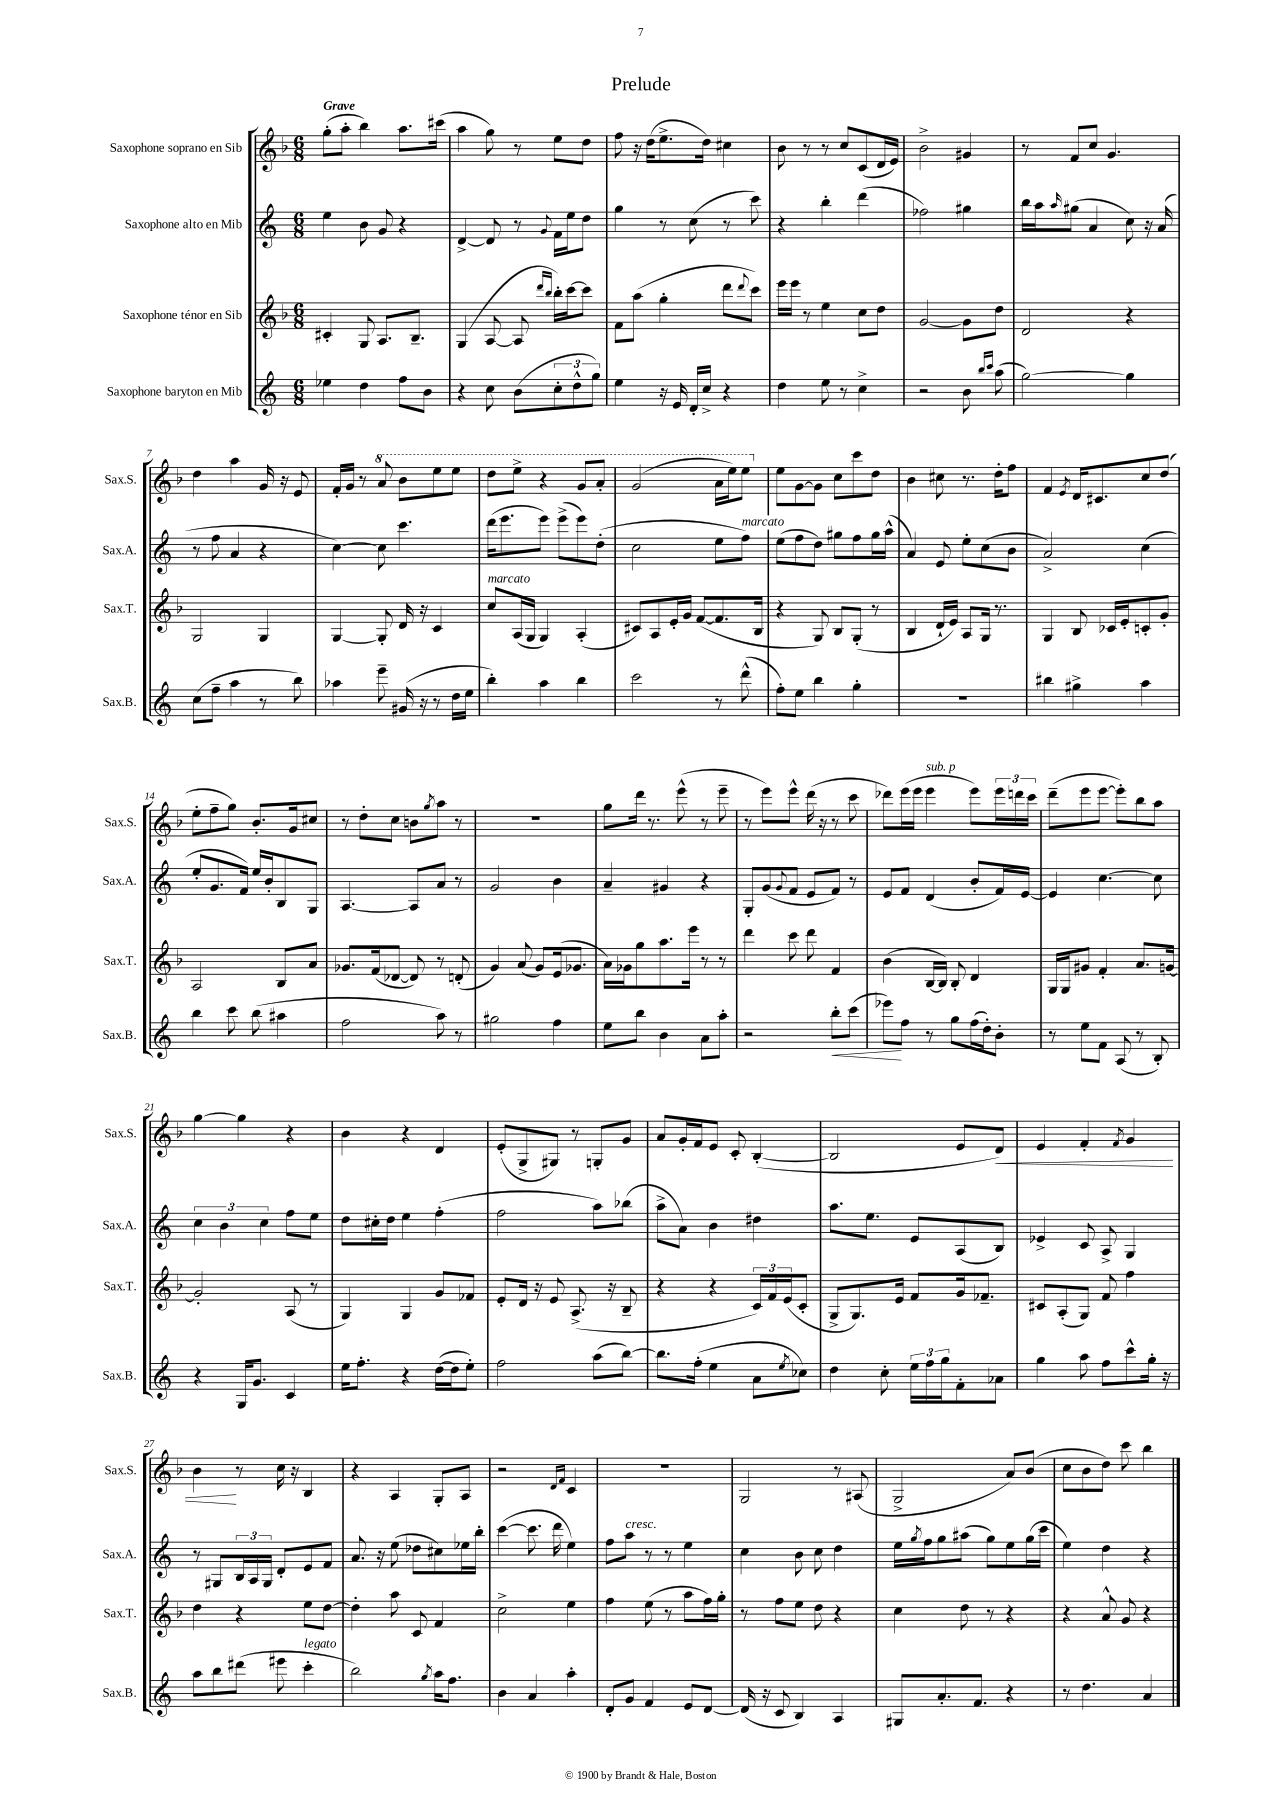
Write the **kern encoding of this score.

**kern	**dynam	**kern	**kern	**kern	**dynam
*part4	*part4	*part3	*part2	*part1	*part1
*staff4	*staff4	*staff3	*staff2	*staff1	*staff1
*I"Saxophone baryton en Mib	*	*I"Saxophone ténor en Sib	*I"Saxophone alto en Mib	*I"Saxophone soprano en Sib	*
*I'Sax.B.	*	*I'Sax.T.	*I'Sax.A.	*I'Sax.S.	*
*clefG2	*	*clefG2	*clefG2	*clefG2	*
*k[]	*	*k[b-]	*k[]	*k[b-]	*
*M6/8	*	*M6/8	*M6/8	*M6/8	*
=1	=1	=1	=1	=1	=1
!	!	!	!	!LO:TX:a:B:t=Grave	!
4ee-X\	.	4c#X'/	4ee\	(8gg'\L	.
.	.	.	.	8aa'\J	.
4dd\	.	8G/	8b\	4bb-\)	.
.	.	8.A/L	8g/	.	.
8ff\L	.	.	4r	8.aa\L	.
.	.	8.B-~/J	.	.	.
8b\J	.	.	.	.	.
.	.	.	.	(16ccc#X\Jk	.
=2	=2	=2	=2	=2	=2
4r	.	(4G/	[4d^/	4aa\	.
8cc\	.	[8A/	8d/]	8gg\)	.
(8b\L	.	8A/]	8r	8r	.
.	.	16qqddd/LL	.	.	.
.	.	16qqbb-/JJ	8qqg/	.	.
12cc'\	.	16bb-'\LL)	16f\LL	8ee\L	.
.	.	[16ccc\J	16ee\J	.	.
12dd^^\	.	.	.	.	.
.	.	8ccc\J]	8dd\J	8dd\J	.
12gg\J)	.	.	.	.	.
=3	=3	=3	=3	=3	=3
4ee\	.	8f\L	4gg\	8ff\	.
.	.	(8aa\J	.	16r	.
.	.	.	.	(16dd\KL	.
16r	.	4gg'\	8r	8.ee^\	.
16e/	.	.	.	.	.
16d'/LL	.	.	(8cc\	.	.
16cc^/JJ	.	.	.	16dd\Jk)	.
4r	.	8ddd\L	8r	4cc#X\	.
.	.	8qqddd/	.	.	.
.	.	8ccc\J)	8ccc\)	.	.
=4	=4	=4	=4	=4	=4
4dd\	.	16eee\LL	4r	8b-\	.
.	.	16eee\JJ	.	.	.
.	.	8r	.	8r	.
8ee\	.	4ee\	4bb'\	8r	.
8r	.	.	.	8cc/L	.
4cc^\	.	8cc\L	(4ddd\	(8c/	.
.	.	8dd\J	.	16d/L	.
.	.	.	.	16e/JJ)	.
=5	=5	=5	=5	=5	=5
2r	.	[2g/	2ff-X\)	2b-^\	.
8b\	.	8g\L]	4gg#X\	4g#X/	.
16qqbb/LL	.	.	.	.	.
16qqccc/JJ	.	.	.	.	.
(8aa\	.	8dd\J	.	.	.
=6	=6	=6	=6	=6	=6
[2gg\)	.	2d/	16bb\LL	8r	.
.	.	.	16aa\J	.	.
.	.	.	16qqaa/	.	.
.	.	.	(8gg#X\J	8f/L	.
.	.	.	4a/	8cc/J	.
.	.	.	.	4.g/	.
4gg\]	.	4r	8cc\)	.	.
.	.	.	16r	.	.
.	.	.	(16a/	.	.
!!LO:LB:g=z
=7	=7	=7	=7	=7	=7
(8cc\L	.	2G/	8r	4dd\	.
8ff~\J	.	.	8ff\	.	.
4aa\	.	.	4a/	4aa\	.
8r	.	4G/	4r	16g/	.
.	.	.	.	16r	.
8bb\)	.	.	.	8e/	.
=8	=8	=8	=8	=8	=8
4aa-X\	.	[4G/	[4cc\)	16f'/LL	.
.	.	.	.	16g/JJ	.
.	.	.	.	8r	.
*	*	*	*	*8va	*
8eee~\	.	8G'/]	8cc\]	8aa/	.
(16g#X/	.	16d/	4.ccc\	8bb-\L	.
16r	.	16r	.	.	.
8r	.	4c/	.	8eee\	.
16dd\LL	.	.	.	8eee\J	.
16ee\JJ	.	.	.	.	.
=9	=9	=9	=9	=9	=9
!	!	!LO:TX:a:i:t=marcato	!	!	!
4bb'\)	.	8cc/L	(16ddd\KL	8ddd\L	.
.	.	.	8.eee\	.	.
.	.	(16A/L	.	8eee^\J	.
.	.	16G/JJ	.	.	.
4aa\	.	4G/)	8eee\J)	4r	.
.	.	.	(8eee^\L	.	.
4bb\	.	(4A'/	8eee\)	8gg/L	.
.	.	.	(8dd'\J	8aa'/J	.
=10	=10	=10	=10	=10	=10
2ccc\	.	8c#X/L)	2cc\	(2gg/	.
.	.	8A/	.	.	.
.	.	16e'/L	.	.	.
.	.	16g/JJ	.	.	.
.	.	([8f/L	.	.	.
8r	.	8.f/]	8ee\L	16aa\LL	.
.	.	.	.	16eee\J)	.
!	!	!	!LO:TX:a:i:t=marcato	!	!
(8ddd^^\	.	.	8ff\J)	8eee\J	.
.	.	16B-/Jk	.	.	.
=11	=11	=11	=11	=11	=11
*	*	*	*	*X8va	*
8ff'\L)	.	4r	(8ee\L	8ee\L	.
8ee\J	.	.	8ff\	[8g\	.
4bb\	.	8G/)	8dd\J)	8g\J]	.
.	.	8B-/L	8gg#X\L	8cc\L	.
4gg'\	.	(8G'/J	8ff\	8ccc\	.
.	.	8r	16gg#\L	8dd\J	.
.	.	.	(16aa^^\JJ	.	.
=12	=12	=12	=12	=12	=12
2.r	.	4B-/	4a/)	4b-\	.
.	.	16d`/LL	8e/	8cc#X\	.
.	.	16e/JJ)	.	.	.
.	.	8A/L	8ee'\L	8.r	.
.	.	16G/Jk	(8cc\	.	.
.	.	8.r	.	16dd'\KL	.
.	.	.	8b\J	8ff\J	.
=13	=13	=13	=13	=13	=13
4bb#X\	.	4G/	2a^/)	4f/	.
.	.	.	.	8qe/	.
4gg#X^\	.	8B-/	.	16d/KL	.
.	.	.	.	8.c#X/	.
.	.	16c-X/LL	.	.	.
.	.	16e'/J	.	.	.
4aa\	.	8cn'/	(4cc\	8cc/	.
.	.	8g'/J	.	(8dd/J	.
!!LO:LB:g=z
=14	=14	=14	=14	=14	=14
4bb\	.	2A/	8ee'/L	8ee'\L	.
.	.	.	8.g/	8ff~\	.
8ccc\	.	.	.	8gg\J)	.
.	.	.	16f/Jk)	.	.
(8bb\	.	.	16ee/LL	8.b-'/L	.
.	.	.	16b'/J	.	.
4aa#X\	.	8B-/L	8B/	.	.
.	.	.	.	16g/k	.
.	.	8a/J	8G/J	8cc#X/J	.
=15	=15	=15	=15	=15	=15
2ff\	.	8.g-X/L	[4.A/	8r	.
.	.	.	.	8dd'\L	.
.	.	(16f/k	.	.	.
.	.	[8d-X/J	.	8cc\J	.
.	.	8d-/])	8A/L]	8bn\L	.
.	.	.	.	8qgg/	.
8aa\)	.	8r	8a/J	8aa\J	.
8r	.	(8dn'/	8r	8r	.
=16	=16	=16	=16	=16	=16
2gg#X\	.	4g/)	2g/	2.r	.
.	.	(8a/	.	.	.
.	.	8g/L)	.	.	.
4ff\	.	(16e/k	4b\	.	.
.	.	8.g-X/J	.	.	.
=17	=17	=17	=17	=17	=17
8ee\L	.	16a\LL)	4a~/	8gg\L	.
.	.	16g-X\J	.	.	.
8bb\J	.	8gg\	.	16ddd\Jk	.
.	.	.	.	8.r	.
4b\	.	8.aa\	4g#X/	.	.
.	.	.	.	(8eee^^\	.
.	.	16eee\Jk	.	.	.
8a\L	.	8r	4r	8r	.
8aa'\J	.	8r	.	8eee~\	.
=18	=18	=18	=18	=18	=18
2r	.	4ddd\	8G'/L	8r	.
.	.	.	(8g/	8eee\L)	.
.	.	.	8qqg/	.	.
.	.	8ccc\	8f/J	8eee^^\J	.
.	.	8ddd\	8e/L	(16ddd\	.
.	.	.	.	16r	.
!	!LO:HP:b	!	!	!	!
8bb'\L	<	4f/	8f/J)	8r	.
(8ccc\J	.	.	8r	8ccc\	.
=19	=19	=19	=19	=19	=19
8eee-X\L)	.	(4b-\	8e/L	8ddd-X\L)	.
8ff\J	[	.	8f/J	(16eee\L	.
.	.	.	.	16eee\JJ	.
!	!	!	!	!LO:TX:a:i:t=sub. p	!
8r	.	[16B-/LL	(4d/	4eee\	.
.	.	16B-/JJ])	.	.	.
8gg\L	.	8B-'/	.	.	.
(16ff\L	.	4d/	8b'/L	8eee\L)	.
16dd'\J)	.	.	.	.	.
8b'\J	.	.	16f/L)	24eee\L	.
.	.	.	.	24dddn\	.
.	.	.	[16e/JJ	.	.
.	.	.	.	24ccc\JJ	.
=20	=20	=20	=20	=20	=20
8r	.	16G/LL	4e/]	(8ddd~\L	.
.	.	16G/J	.	.	.
8ee\L	.	8g#X/J	.	8eee\	.
8f\J	.	4f'/	[4.cc\	[8eee\J	.
(8A/	.	.	.	8eee'\L])	.
8r	.	8.a/L	.	8bb-\	.
8B'/)	.	.	8cc\]	8aa\J	.
.	.	[16gn/Jk	.	.	.
!!LO:LB:g=z
=21	=21	=21	=21	=21	=21
4r	.	2g'/]	6cc\	[4gg\	.
.	.	.	6b\	.	.
16G/KL	.	.	.	4gg\]	.
8.g/J	.	.	.	.	.
.	.	.	6cc\	.	.
4c/	.	(8A/	8ff\L	4r	.
.	.	8r	8ee\J	.	.
=22	=22	=22	=22	=22	=22
16ee\KL	.	4G/)	8dd\L	4b-\	.
8.ff'\J	.	.	.	.	.
.	.	.	16cc#X'\L	.	.
.	.	.	16dd\JJ	.	.
4r	.	4G/	4ee\	4r	.
([16dd\LL	.	8g/L	(4ff'\	4d/	.
16dd\J]	.	.	.	.	.
8ee'\J)	.	8f-X/J	.	.	.
=23	=23	=23	=23	=23	=23
2ff\	.	8e'/L	2ff\	(8e'/L	.
.	.	16d/Jk	.	8G^/	.
.	.	16r	.	.	.
.	.	8e/	.	8G#X/J)	.
.	.	(8.A^/	.	8r	.
(8aa\L	.	.	8aa\L)	8Gn'/L	.
.	.	16r	.	.	.
[8bb\J)	.	8B-~/	(8bb-X\J	8g/J	.
=24	=24	=24	=24	=24	=24
8.bb\L]	.	4r	8aa^\L	8a/L	.
.	.	.	8a\J)	16g'/L	.
(16ff'\Jk	.	.	.	16f/J	.
4ee\	.	4r	4b\	8e/J	.
.	.	.	.	8c'/	.
8a\L	.	24c/LL)	4dd#X\	([4B-'/	.
.	.	24f/	.	.	.
.	.	(24e/J	.	.	.
8qee/	.	.	.	.	.
8cc-X\J)	.	8c'/J	.	.	.
=25	=25	=25	=25	=25	=25
4dd\	.	8G^/L	8.aa\L	2B-/]	.
.	.	8.G/)	.	.	.
.	.	.	8.ee\J	.	.
8cc'\	.	.	.	.	.
.	.	16e/Jk	.	.	.
24ee\LL	.	8f/L	8e/L	.	.
24ff\	.	.	.	.	.
24gg\J	.	.	.	.	.
8f'\	.	16g/k	(8A/	8e/L	.
.	.	8.f-X~/J	.	.	.
!	!	!	!	!	!LO:HP:b
8a-X\J	.	.	8B/J)	8d/J)	<
=26	=26	=26	=26	=26	=26
4gg\	.	8c#X/L	4e-X^/	4e/	.
.	.	(8A'/	.	.	.
8aa\	.	8G/J)	8c/	4f'/	.
8ff\L	.	8f/	8A^/	.	.
.	.	.	.	8qf/	.
8ccc^^\	.	4ff\	4G/	4g/	.
16gg'\Jk	.	.	.	.	.
16r	.	.	.	.	.
!!LO:LB:g=z
=27	=27	=27	=27	=27	=27
8aa\L	.	4dd\	8r	4b-\	.
8bb\	.	.	8G#X/L	.	.
(8ddd#X\J	.	4r	24B/L	8r	[
.	.	.	24A/	.	.
.	.	.	24G#/JJ	.	.
8eee#X\	.	.	8d'/L	16cc\	.
.	.	.	.	16r	.
!LO:TX:a:i:t=legato	!	!	!	!	!
4ccc'\	.	8ee\L	8e/	4B-/	.
.	.	[8dd\J	8f/J	.	.
=28	=28	=28	=28	=28	=28
2bb\)	.	4dd'\]	8.a/	4r	.
.	.	.	16r	.	.
.	.	8aa\	(8ee\	4A/	.
.	.	8c/	8dd-X\L	.	.
8qgg/	.	.	.	.	.
16aa\KL	.	4f/	8cc#X\)	8G'/L	.
8.ff\J	.	.	.	.	.
.	.	.	16ee-X\L	8A/J	.
.	.	.	16bb'\JJ	.	.
=29	=29	=29	=29	=29	=29
4b\	.	2cc^\	([4ccc\	2r	.
4a/	.	.	8.ccc\]	.	.
.	.	.	16ddd\	.	.
.	.	.	.	16qqd/LL	.
.	.	.	.	16qqf/JJ	.
4aa'\	.	4ee\	4ee\)	4c/	.
=30	=30	=30	=30	=30	=30
8d'/L	.	4ff\	8ff\L	2.r	.
!	!	!	!LO:TX:a:i:t=cresc.	!	!
8g/J	.	.	8aa\J	.	.
4f/	.	(8ee\	8r	.	.
.	.	8r	8r	.	.
8e/L	.	8aa\L	4ee\	.	.
[8d/J	.	16ff\L)	.	.	.
.	.	16gg'\JJ	.	.	.
=31	=31	=31	=31	=31	=31
(16d/]	.	8r	4cc\	2G/	.
16r	.	.	.	.	.
8c/	.	8ff\L	.	.	.
4B/)	.	8ee\J	8b\	.	.
.	.	8dd\	8cc\	.	.
4A/	.	4r	4dd\	8r	.
.	.	.	.	(8A#X/	.
=32	=32	=32	=32	=32	=32
8G#X/L	.	4cc\	16ee\LL	2G^/	.
.	.	.	8qgg/	.	.
.	.	.	16ff\J	.	.
8.a'/	.	.	8gg\	.	.
.	.	8dd\	(8aa#X\J	.	.
8.f/J	.	.	.	.	.
.	.	8r	8gg\L)	.	.
4r	.	4r	8ee\	8a/L)	.
.	.	.	(16gg\L	(8b-/J	.
.	.	.	16ccc\JJ	.	.
=33	=33	=33	=33	=33	=33
8r	.	4r	4ee\)	8cc\L	.
4.dd\	.	.	.	8b-\	.
.	.	8a^^/	4dd\	8dd\J)	.
.	.	8g/	.	8ccc\	.
4a/	.	4r	4r	4bb-\	.
==	==	==	==	==	==
*-	*-	*-	*-	*-	*-
